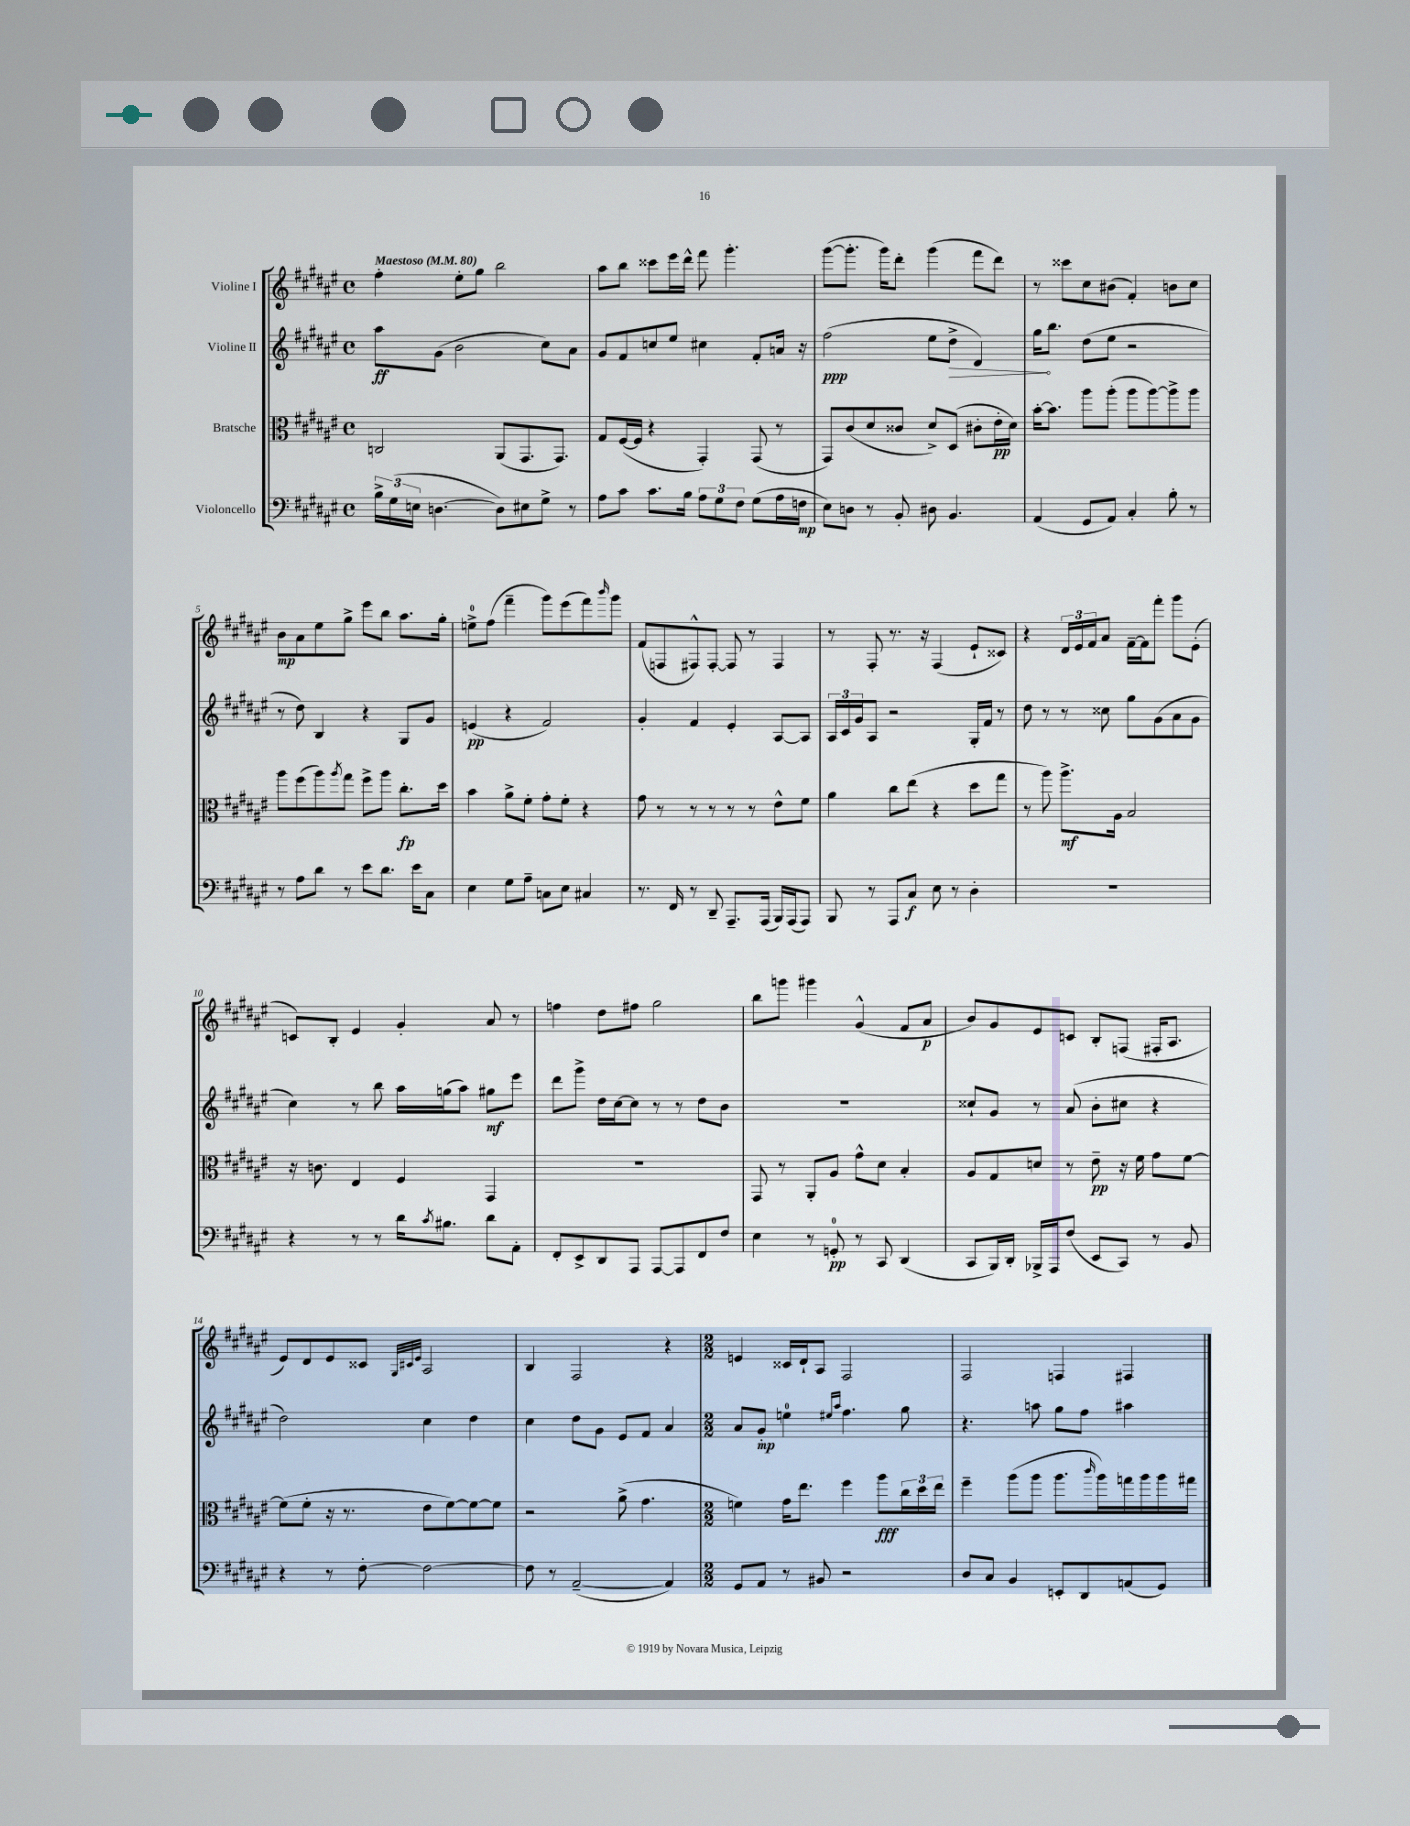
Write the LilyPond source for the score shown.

<<
\new StaffGroup <<
\new Staff = "s0" \with { instrumentName = "Violine I" } {
    \clef treble \key fis \major \defaultTimeSignature \time 4/4 \tempo "Maestoso" 4 = 80
    fis''4-. eis''8-. gis''8 b''2 |
    ais''8 b''8 cisis'''8 eis'''16 dis'''16-^ fis'''8 gis'''4.-. |
    gis'''8~( gis'''8.-. gis'''16) dis'''8-. gis'''4( fis'''8 dis'''8) |
    r8 cisis'''8 cis''8 bis'8( fis'4-.) b'8 cis''8 |
    b'8\mp ais'8 eis''8 gis''8-> eis'''8 b''8 ais''8. gis''16-. |
    e''8-0-> fis''8( fis'''4-- gis'''8) eis'''8( fis'''8) \grace { b'''16 } gis'''8 |
    fis'8( f8 fis8-^) fis8~-. fis8 r8 fis4 |
    r8 fis8-. r8. r16 fis4( eis'8-! cisis'8) |
    r4 \tuplet 3/2 { dis'16 eis'16 fis'16 } ais'8 fis'16~-- fis'16 fis'''8-. gis'''8 eis'8-.( |
    c'8) b8-. eis'4 gis'4-. ais'8 r8 |
    f''4 dis''8 fis''8 gis''2 |
    b''8 g'''8 gis'''4 gis'4-^( fis'8 ais'8\p |
    b'8) gis'8 eis'8 c'8 b8-. f8( fis16-. ais8. |
    eis'8) dis'8 eis'8 cisis'8 \grace { gis32 cis'32 eis'32 } ais2 |
    b4 fis2 r4 |
    \numericTimeSignature \time 2/2 e'4 cisis'16 dis'16-! ais8 fis2 |
    fis2 f4 fis4 \bar "|." |
}
\new Staff = "s1" \with { instrumentName = "Violine II" } {
    \clef treble \key fis \major \defaultTimeSignature \time 4/4
    ais''8\ff gis'8( b'2 cis''8) ais'8 |
    gis'8 fis'8 c''8 eis''8 cis''4 fis'8-. a'16 r16 |
    fis''2\ppp( eis''8 \once \override Hairpin.circled-tip = ##t dis''8->\> dis'4) |
    gis''16\! b''8. dis''8( eis''8 r2 |
    r8 dis''8) b4 r4 gis8 gis'8 |
    e'4\pp( r4 fis'2) |
    gis'4-. fis'4 eis'4-. ais8~ ais8 |
    \tuplet 3/2 { ais16 cis'16 gis'16 } ais8 r2 gis16-. fis'16 r8 |
    dis''8 r8 r8 cisis''8 gis''8 gis'8( ais'8 gis'8 |
    cis''4) r8 b''8 ais''16 g''16( ais''8) gis''8\mf eis'''8 |
    dis'''8 gis'''8-> dis''16 cis''16~ cis''8 r8 r8 dis''8 b'8 |
    R1 |
    cisis''8-! gis'8 r8 ais'8( b'8-. cis''8 r4 |
    dis''2) cis''4 dis''4 |
    cis''4 dis''8 gis'8 eis'8 fis'8 ais'4 |
    \numericTimeSignature \time 2/2 ais'8 gis'8-.\mp e''4-0 \grace { eis''16 ais''16 } fis''4. gis''8 |
    r4. a''8 gis''8 fis''8 ais''4 \bar "|." |
}
\new Staff = "s2" \with { instrumentName = "Bratsche" } {
    \clef alto \key fis \major \defaultTimeSignature \time 4/4
    c2 ais,8( gis,8. gis,8.) |
    gis8 fis16~( fis16 r4 gis,4-.) gis,8( r8 |
    gis,8) cis'8( dis'8 cisis'8 dis'8->) dis8( cis'8-. eis'16-.\pp dis'16) |
    b'16~-. b'8. ais''8 ais''8-.( ais''8 ais''8~) ais''8-> ais''8 |
    ais''8 fis''8( ais''8) \acciaccatura { ais''8 } gis''8 fis''8-> ais''8 cis''8.-.\fp dis''16 |
    b'4 ais'8-> fis'8-. gis'8-. fis'8-. r4 |
    gis'8 r8 r8 r8 r8 r8 eis'8-^ fis'8 |
    ais'4 cis''8 eis''8( r4 dis''8 gis''8 |
    r8 ais''8) ais''8.->\mf ais16 b2 |
    r16 c'8. eis4 fis4 gis,4 |
    R1 |
    gis,8 r8 ais,8-. ais8 gis'8-^ dis'8 b4-. |
    ais8 gis8 d'8 r8 eis'8--\pp r16 fis'16 gis'8 fis'8~ |
    fis'8( fis'8-. r16 r8. eis'8 fis'8~) fis'8~ fis'8 |
    r2 ais'8->( gis'4. |
    \numericTimeSignature \time 2/2 f'4) gis'16 eis''8. fis''4 ais''8\fff \tuplet 3/2 { cis''16 dis''16 eis''16 } |
    fis''4-- ais''8( ais''8 ais''8. \grace { cis'''16 } ais''16) g''16 ais''16 ais''16 gis''16 \bar "|." |
}
\new Staff = "s3" \with { instrumentName = "Violoncello" } {
    \clef bass \key fis \major \defaultTimeSignature \time 4/4
    \tuplet 3/2 { b16-> gis16( e16 } d4.~ d8) eis8 gis8-> r8 |
    ais8 cis'8 cis'8. b16 \tuplet 3/2 { ais8 gis8 fis8 } gis8( ais16 f16\mp |
    eis8) d8 r8 b,8-. dis8 b,4. |
    ais,4( gis,8 ais,8) cis4-. b8-. r8 |
    r8 ais8 dis'8 r8 eis'8 dis'8. eis'16 cis8 |
    eis4 gis8 ais8-- c8 eis8 cis4 |
    r8. fis,16 r8 dis,8-- ais,,8.-- ais,,16( b,,16) ais,,16( ais,,8) |
    b,,8 r8 ais,,8 cis8\f eis8 r8 dis4-. |
    R1 |
    r4 r8 r8 dis'16 \acciaccatura { cis'8 } bis8. dis'8 ais,8-. |
    fis,8-. eis,8-> dis,8 ais,,8 ais,,8~ ais,,8 fis,8 fis8 |
    eis4 r8 g,8-0-.\pp r8 cis,8 dis,4( |
    cis,8 b,,16) dis,16-. bes,,16-> ais,,16 fis8( eis,8 cis,8) r8 b,8 |
    r4 r8 fis8~-. fis2~ |
    fis8 r8 ais,2~--( ais,4) |
    \numericTimeSignature \time 2/2 gis,8 ais,8 r8 bis,8 r2 |
    dis8 cis8 b,4 e,8-. dis,8 a,8( gis,8) \bar "|." |
}
>>
>>
